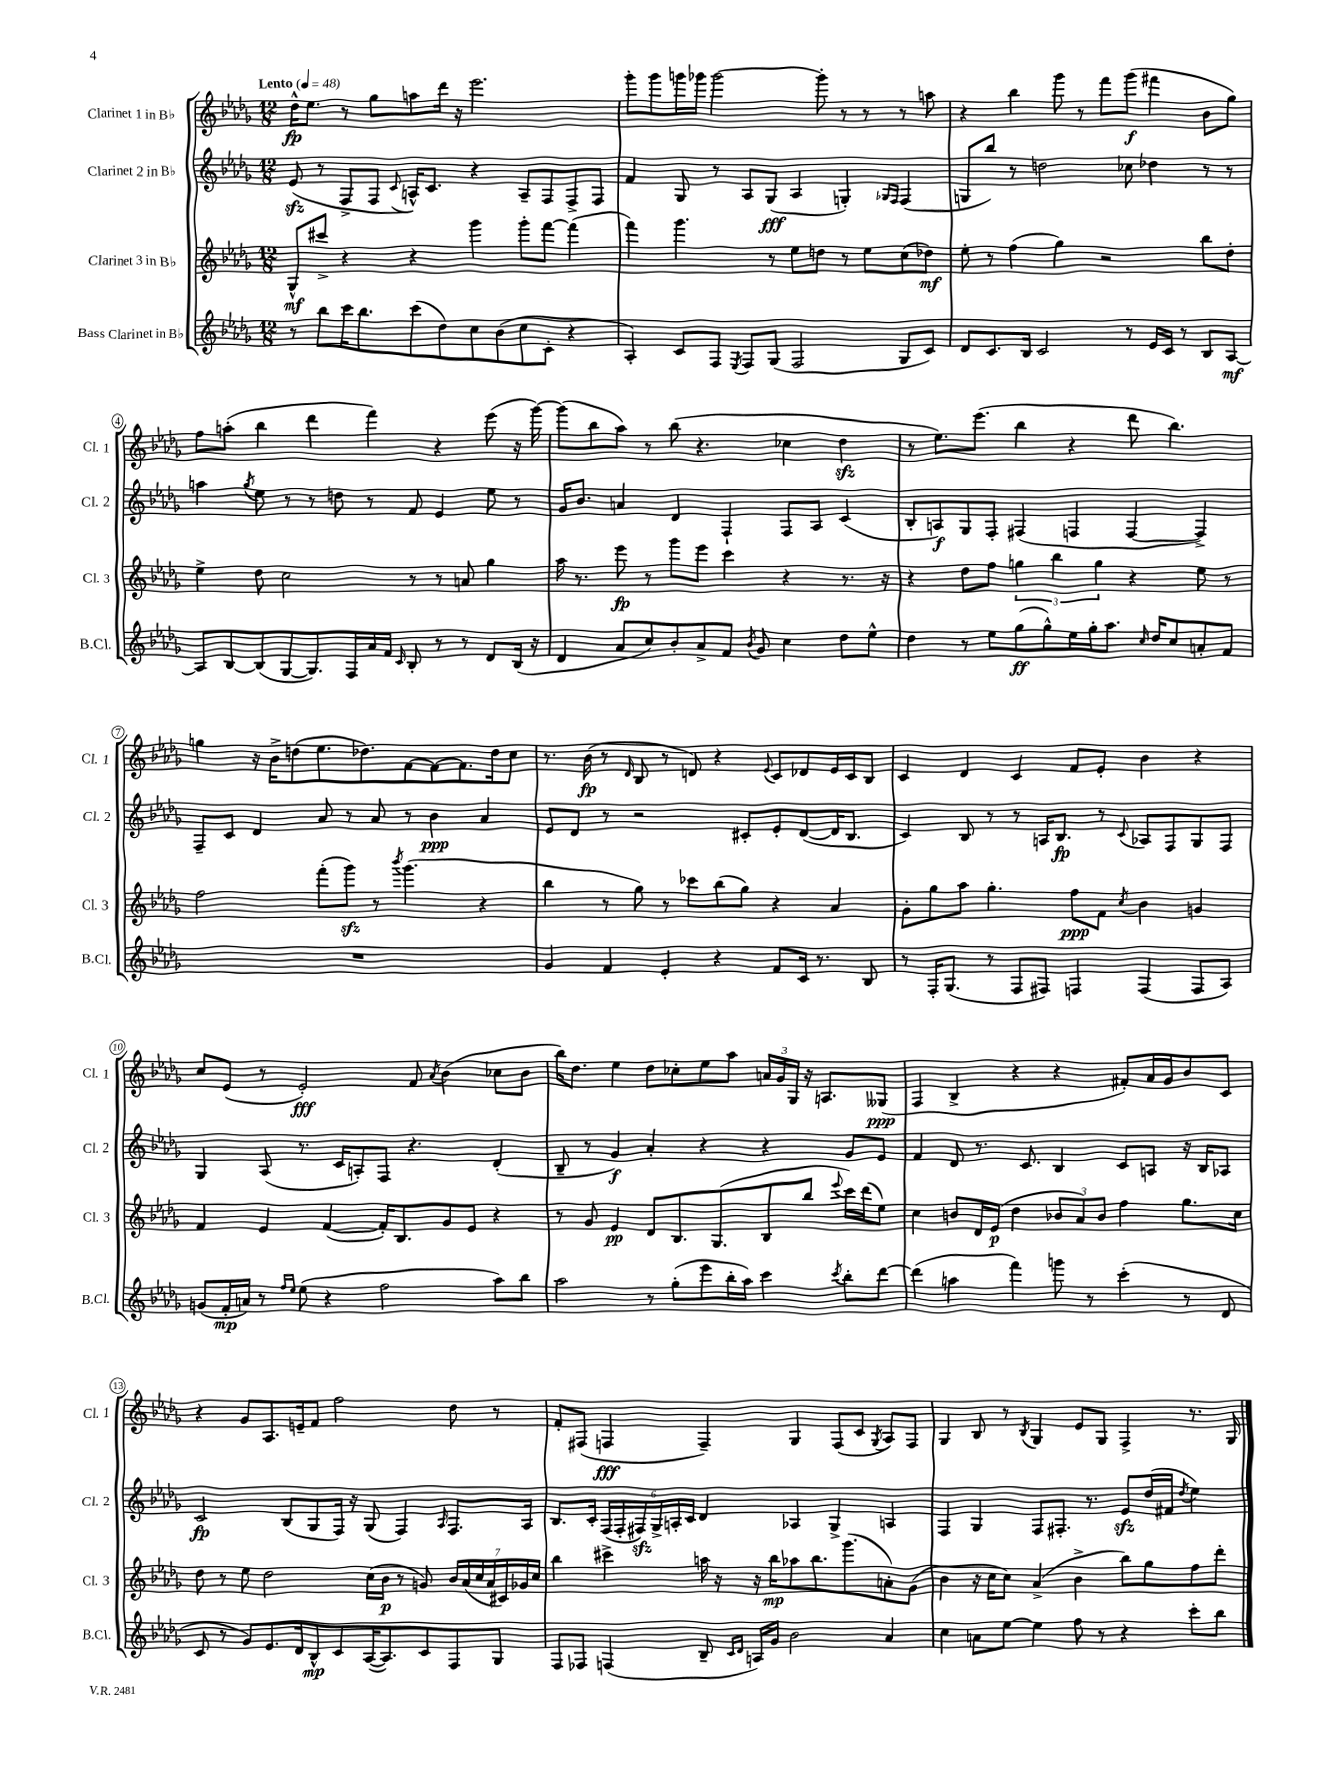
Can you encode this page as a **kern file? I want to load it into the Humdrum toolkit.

**kern	**dynam	**kern	**dynam	**kern	**dynam	**kern	**dynam
*part4	*part4	*part3	*part3	*part2	*part2	*part1	*part1
*staff4	*staff4	*staff3	*staff3	*staff2	*staff2	*staff1	*staff1
*I"Bass Clarinet in B♭	*	*I"Clarinet 3 in B♭	*	*I"Clarinet 2 in B♭	*	*I"Clarinet 1 in B♭	*
*I'B.Cl.	*	*I'Cl. 3	*	*I'Cl. 2	*	*I'Cl. 1	*
*clefG2	*	*clefG2	*	*clefG2	*	*clefG2	*
*k[b-e-a-d-g-]	*	*k[b-e-a-d-g-]	*	*k[b-e-a-d-g-]	*	*k[b-e-a-d-g-]	*
*M12/8	*	*M12/8	*	*M12/8	*	*M12/8	*
*MM48	*	*MM48	*	*MM48	*	*MM48	*
=1	=1	=1	=1	=1	=1	=1	=1
!	!	!	!	!	!	!LO:TX:a:B:t=Lento	!
8r	.	8G-^^/L	mf	(8e-zz/	.	16dd-^^\KL	fp
.	.	.	.	.	.	8.ee-\J	.
8bb-\L	.	8ccc#X^/J	.	8r	.	.	.
16ccc\K	.	4r	.	8F^/L	.	8r	.
8.bb-\	.	.	.	.	.	.	.
.	.	.	.	8F/J	.	8gg-\L	.
.	.	.	.	8qqc/	.	.	.
(8ccc\	.	4r	.	16An^^/KL)	.	8aan\	.
.	.	.	.	8.c/J	.	.	.
8dd-\)	.	.	.	.	.	16ddd-\Jk	.
.	.	.	.	.	.	16r	.
8cc\	.	4ggg-\	.	4r	.	2.eee-\	.
(8b-\	.	.	.	.	.	.	.
8cc\	.	8ggg-'\L	.	8A~/L	.	.	.
8c'\J	.	[8fff\J	.	8F/	.	.	.
4r	.	(4fff\]	.	8F^/	.	.	.
.	.	.	.	8F/J	.	.	.
=2	=2	=2	=2	=2	=2	=2	=2
4A-'/)	.	4fff\)	.	4f/	.	8ggg-'\L	.
.	.	.	.	.	.	8ggg-\	.
8c/L	.	4.ggg-\	.	8G-/	.	16gggn\L	.
.	.	.	.	.	.	16ggg-X\JJ	.
8F/J	.	.	.	8r	.	[2ggg-\	.
8qE-/	.	.	.	.	.	.	.
8F/L	.	.	.	8A-/L	.	.	.
(8G-/J	.	8r	.	(8G-/J	fff	.	.
2F/	.	8ee-\L	.	4A-/	.	.	.
.	.	8ddn\J	.	.	.	8ggg-'\]	.
.	.	8r	.	4Gn'/)	.	8r	.
.	.	8ee-\L	.	.	.	8r	.
.	.	.	.	16qqG-X/LL	.	.	.
.	.	.	.	16qqF/JJ	.	.	.
8G-/L	.	(8cc\	.	(4F/	.	8r	.
8c/J)	.	8dd-X\J)	mf	.	.	8aan\	.
=3	=3	=3	=3	=3	=3	=3	=3
8d-/L	.	8ee-'\	.	8Gn/L	.	4r	.
8.c/	.	8r	.	8bb-/J)	.	.	.
.	.	(4ff\	.	8r	.	4bb-\	.
16B-/Jk	.	.	.	.	.	.	.
2c/	.	.	.	2ddn\	.	.	.
.	.	4gg-\)	.	.	.	8ggg-\	.
.	.	.	.	.	.	8r	.
.	.	2r	.	.	.	8fff\L	.
8r	.	.	.	8cc-X\	.	(8ggg-\J	f
16e-/LL	.	.	.	4dd-X\	.	4fff#X\	.
16c/JJ	.	.	.	.	.	.	.
8r	.	.	.	.	.	.	.
8B-/L	.	8bb-\L	.	8r	.	8b-\L	.
[8A-/J	mf	8dd-'\J	.	8r	.	8gg-\J)	.
!!LO:LB:g=z
=4	=4	=4	=4	=4	=4	=4	=4
8A-/L]	.	4ee-^\	.	4aan\	.	8ff\L	.
[8B-/	.	.	.	.	.	(8aan'\J	.
.	.	.	.	8qgg-/	.	.	.
(8B-/]	.	8dd-\	.	8ee-\	.	4bb-\	.
[8G-/	.	2cc\	.	8r	.	.	.
8.G-/])	.	.	.	8r	.	4ddd-\	.
.	.	.	.	8ddn\	.	.	.
16F/L	.	.	.	.	.	.	.
16a-/	.	.	.	8r	.	4fff\)	.
16f/JJ	.	.	.	.	.	.	.
16qqc/	.	.	.	.	.	.	.
8B-'/	.	8r	.	8f/	.	.	.
8r	.	8r	.	4e-/	.	4r	.
8r	.	8an/	.	.	.	.	.
8d-/L	.	4gg-\	.	8ee-\	.	(8eee-\	.
(16B-/Jk	.	.	.	8r	.	16r	.
16r	.	.	.	.	.	[16ggg-\)	.
=5	=5	=5	=5	=5	=5	=5	=5
4d-/	.	16aa-\	.	16g-/KL	.	(8ggg-\L]	.
.	.	8.r	.	8.b-/J	.	.	.
.	.	.	.	.	.	8bb-\	.
8a-/L	.	8eee-\	fp	4an/	.	8aa-\J)	.
8cc/)	.	8r	.	.	.	8r	.
8b-'/	.	8ggg-\L	.	4d-/	.	(8bb-\	.
8a-^/	.	8eee-\J	.	.	.	4.r	.
8f/J	.	4ccc\	.	4F`/	.	.	.
8qb-/	.	.	.	.	.	.	.
8g-/	.	.	.	.	.	.	.
4cc\	.	4r	.	8F/L	.	4cc-X\	.
.	.	.	.	8A-/J	.	.	.
8dd-\L	.	8.r	.	(4c/	.	4dd-zz\	.
8ee-^^\J	.	.	.	.	.	.	.
.	.	16r	.	.	.	.	.
=6	=6	=6	=6	=6	=6	=6	=6
4dd-\	.	4r	.	8B-'/L	.	8r	.
.	.	.	.	8An/)	f	8.ee-\L)	.
8r	.	8dd-\L	.	8G-/	.	.	.
.	.	.	.	.	.	(8.eee-\J	.
8ee-\L	.	8ff\J	.	8F'/J	.	.	.
(8gg-\	ff	6ggn\	.	(4F#X/	.	4bb-\	.
8gg-^^\)	.	.	.	.	.	.	.
.	.	6bb-\	.	.	.	.	.
16ee-\L	.	.	.	4Fn/	.	4r	.
16gg-'\J	.	.	.	.	.	.	.
.	.	6gg\	.	.	.	.	.
8.aa-\J	.	.	.	.	.	.	.
.	.	4r	.	[4F/	.	8ddd-\	.
16qqcc/	.	.	.	.	.	.	.
16dd-/KL	.	.	.	.	.	.	.
8cc/	.	.	.	.	.	4.bb-\)	.
8an'/	.	8ee-\	.	4F^/])	.	.	.
8f/J	.	8r	.	.	.	.	.
!!LO:LB:g=z
=7	=7	=7	=7	=7	=7	=7	=7
1.r	.	2ff\	.	8F~/L	.	4ggn\	.
.	.	.	.	8c/J	.	.	.
.	.	.	.	4d-/	.	16r	.
.	.	.	.	.	.	16b-^\KL	.
.	.	.	.	.	.	(8ddn\	.
.	.	(8fff'\L	.	8a-/	.	8.ee-\	.
.	.	8ggg-zz\J)	.	8r	.	.	.
.	.	.	.	.	.	8.dd-X\)	.
.	.	8r	.	8a-/	.	.	.
.	.	8qbbb-/	.	.	.	.	.
.	.	(4.ggg-\	.	8r	.	[8f\	.
.	.	.	.	4b-\	ppp	8f\_	.
.	.	.	.	.	.	8.f\]	.
.	.	4r	.	4a-/	.	.	.
.	.	.	.	.	.	16dd-\k	.
.	.	.	.	.	.	8cc\J	.
=8	=8	=8	=8	=8	=8	=8	=8
4g-/	.	4bb-\	.	8e-/L	.	8.r	.
.	.	.	.	8d-/J	.	.	.
.	.	.	.	.	.	(16b-\	fp
4f/	.	8r	.	8r	.	8r	.
.	.	.	.	.	.	16qqd-/	.
.	.	8gg-\)	.	2r	.	8B-/	.
4e-'/	.	8r	.	.	.	8r	.
.	.	8ccc-X\L	.	.	.	8dn/)	.
4r	.	(8bb-\	.	.	.	4r	.
.	.	8gg-\J)	.	8c#X'/L	.	.	.
.	.	.	.	.	.	8qqe-/	.
8f/L	.	4r	.	8e-'/	.	8c/L	.
16c/Jk	.	.	.	([8d-/	.	8d-X/	.
8.r	.	.	.	.	.	.	.
.	.	4a-/	.	16d-/K]	.	16e-/L	.
.	.	.	.	8.B-/J	.	16c/J	.
8B-/	.	.	.	.	.	8B-/J	.
=9	=9	=9	=9	=9	=9	=9	=9
8r	.	8g-'\L	.	4c/)	.	4c/	.
16F'/KL	.	8gg-\	.	.	.	.	.
(8.G-/J	.	.	.	.	.	.	.
.	.	8aa-\J	.	8B-/	.	4d-/	.
8r	.	4.gg-'\	.	8r	.	.	.
8F/L	.	.	.	8r	.	4c/	.
8F#X/J)	.	.	.	16An/KL	.	.	.
.	.	.	.	8.B-/J	fp	.	.
4Fn/	.	8ff\L	ppp	.	.	8f/L	.
.	.	8f\J	.	8r	.	8e-'/J	.
.	.	8qcc/	.	8qqc/	.	.	.
(4F/	.	4b-\	.	8A-X/L	.	4b-\	.
.	.	.	.	8F/	.	.	.
8F/L	.	4gn/	.	8G-/	.	4r	.
8A-/J)	.	.	.	8F/J	.	.	.
!!LO:LB:g=z
=10	=10	=10	=10	=10	=10	=10	=10
(8gn/L	.	4f/	.	4G-/	.	8cc/L	.
16f'/L	mp	.	.	.	.	(8e-/J	.
16an/JJ)	.	.	.	.	.	.	.
8r	.	4e-/	.	(8A-/	.	8r	.
16qqff/LL	.	.	.	.	.	.	.
16qqee-/JJ	.	.	.	.	.	.	.
(8ee-\	.	.	.	8.r	.	2e-'/)	fff
4r	.	([4f/	.	.	.	.	.
.	.	.	.	16c/KL	.	.	.
.	.	.	.	8An'/)	.	.	.
2ff\	.	16f'/KL])	.	8F/J	.	.	.
.	.	8.B-/	.	.	.	.	.
.	.	.	.	4.r	.	8f/	.
.	.	.	.	.	.	8qa-/	.
.	.	8g-/	.	.	.	(4b-\	.
.	.	8e-/J	.	.	.	.	.
8aa-\L)	.	4r	.	(4d-'/	.	8cc-X\L	.
8bb-\J	.	.	.	.	.	8b-\J	.
=11	=11	=11	=11	=11	=11	=11	=11
2aa-\	.	8r	.	8B-~/	.	16bb-\KL)	.
.	.	.	.	.	.	8.dd-\J	.
.	.	8g-/	.	8r	.	.	.
.	.	4e-/	pp	4g-/)	f	4ee-\	.
8r	.	8d-/L	.	4a-'/	.	8dd-\L	.
(8gg-'\L	.	8.B-/	.	.	.	8cc-X'\	.
8eee-\	.	.	.	4r	.	8ee-\	.
.	.	(8.G-/	.	.	.	.	.
16bb-'\L	.	.	.	.	.	8aa-\J	.
16aa-\JJ)	.	.	.	.	.	.	.
4ccc\	.	8B-/	.	4r	.	24an/LL	.
.	.	.	.	.	.	24g-/	.
.	.	.	.	.	.	24G-/JJ	.
.	.	8bb-/J	.	.	.	16r	.
.	.	.	.	.	.	8.An/L	.
8qccc/	.	8qqeee-/	.	.	.	.	.
8bb-'\L	.	16ccc\LL)	.	8g-/L	.	.	.
.	.	(16ddd-\J	.	.	.	.	.
[8ddd-\J	.	8ee-\J)	.	8e-/J	.	(8G--X/J	ppp
=12	=12	=12	=12	=12	=12	=12	=12
(4ddd-\]	.	4cc\	.	4f/	.	4F/	.
4aan\	.	8bn/L	.	8d-/	.	4B-^/	.
.	.	16d-/L	.	8.r	.	.	.
.	.	(16e-/JJ	p	.	.	.	.
4fff\)	.	4dd-\	.	.	.	4r	.
.	.	.	.	8.c/	.	.	.
8gggn\	.	12b-X/L	.	4B-/	.	4r	.
.	.	12a-/)	.	.	.	.	.
8r	.	.	.	.	.	.	.
.	.	12b-/J	.	.	.	.	.
(4ccc'\	.	4ff\	.	8c/L	.	8f#X'/L)	.
.	.	.	.	8An/J	.	16a-/L	.
.	.	.	.	.	.	16g-/J	.
8r	.	8.gg-\L	.	16r	.	8b-/	.
.	.	.	.	16B-/KL	.	.	.
8d-/	.	.	.	8A-X/J	.	8c/J	.
.	.	16cc\Jk	.	.	.	.	.
!!LO:LB:g=z
=13	=13	=13	=13	=13	=13	=13	=13
8c/	.	8dd-\	.	2c/	fp	4r	.
8r	.	8r	.	.	.	.	.
8g-/L)	.	8ee-\	.	.	.	8g-/L	.
8.e-/	.	2dd-\	.	.	.	8.A-/	.
.	.	.	.	(8B-/L	.	.	.
16d-/k	.	.	.	.	.	16en~/k	.
8B-^^/	mp	.	.	8G-/	.	8f/J	.
8c/	.	.	.	16F/Jk)	.	2ff\	.
.	.	.	.	16r	.	.	.
([16A-/K	.	(16cc\LL	.	(8G-/	.	.	.
8.A-/])	.	16b-\JJ	p	.	.	.	.
.	.	8r	.	4F/)	.	.	.
8c/	.	8gn/)	.	.	.	.	.
.	.	.	.	16qqA-/	.	.	.
8F/	.	28b-/LL	.	8.F/L	.	8dd-\	.
.	.	(28a-/	.	.	.	.	.
.	.	28cc/	.	.	.	.	.
.	.	28a-/	.	.	.	.	.
8G-/J	.	.	.	.	.	8r	.
.	.	28c#X/)	.	.	.	.	.
.	.	28g-X/	.	.	.	.	.
.	.	.	.	16A-/Jk	.	.	.
.	.	28cc/JJ	.	.	.	.	.
=14	=14	=14	=14	=14	=14	=14	=14
8F/L	.	4bb-\	.	8.B-/L	.	8f'/L	.
8F-X/J	.	.	.	.	.	(8F#X/J	.
.	.	.	.	16c'/Jk	.	.	.
(4Fn/	.	4ccc#X^\	.	(24F/LL	.	4Fn/	fff
.	.	.	.	24F'/	.	.	.
.	.	.	.	24F#Xzz/)	.	.	.
.	.	.	.	24G-^/	.	.	.
.	.	.	.	24An'/	.	.	.
.	.	.	.	24c/JJ	.	.	.
8B-~/	.	16aan\	.	4d-/	.	4F~/)	.
.	.	16r	.	.	.	.	.
16qqc/LL	.	.	.	.	.	.	.
16qqd-/JJ	.	.	.	.	.	.	.
16An/LL)	.	16r	.	.	.	.	.
16g-/JJ	.	16bb-\KL	mp	.	.	.	.
2b-\	.	8aa-X\	.	4A-X/	.	4G-/	.
.	.	8.bb-\	.	.	.	.	.
.	.	.	.	4G-^/	.	(8F/L	.
.	.	(8.ggg-\	.	.	.	.	.
.	.	.	.	.	.	8c/J	.
.	.	.	.	.	.	8qG-/	.
4a-/	.	8an'\)	.	4An/	.	8A-/L)	.
.	.	(8g-\J	.	.	.	8F/J	.
=15	=15	=15	=15	=15	=15	=15	=15
4cc\	.	4b-\	.	4F/	.	4G-/	.
8an\L	.	16r	.	4G-/	.	8B-/	.
.	.	16cc\KL	.	.	.	.	.
[8ee-\J	.	8cc\J)	.	.	.	8r	.
.	.	.	.	.	.	8qB-/	.
4ee-\]	.	(4a-^/	.	8F/L	.	4G-/	.
.	.	.	.	8.F#X'/J	.	.	.
8ff\	.	4b-^\	.	.	.	8e-/L	.
.	.	.	.	8.r	.	.	.
8r	.	.	.	.	.	8G-/J	.
4r	.	8bb-\L)	.	8e-zz/L	.	4F^/	.
.	.	8gg-\	.	(16dd-/L	.	.	.
.	.	.	.	16f#X/JJ	.	.	.
.	.	.	.	8qdd-/	.	.	.
8ccc'\L	.	8ff\	.	4ee-\)	.	8.r	.
8bb-\J	.	8ddd-'\J	.	.	.	.	.
.	.	.	.	.	.	16G-/	.
==	==	==	==	==	==	==	==
*-	*-	*-	*-	*-	*-	*-	*-
